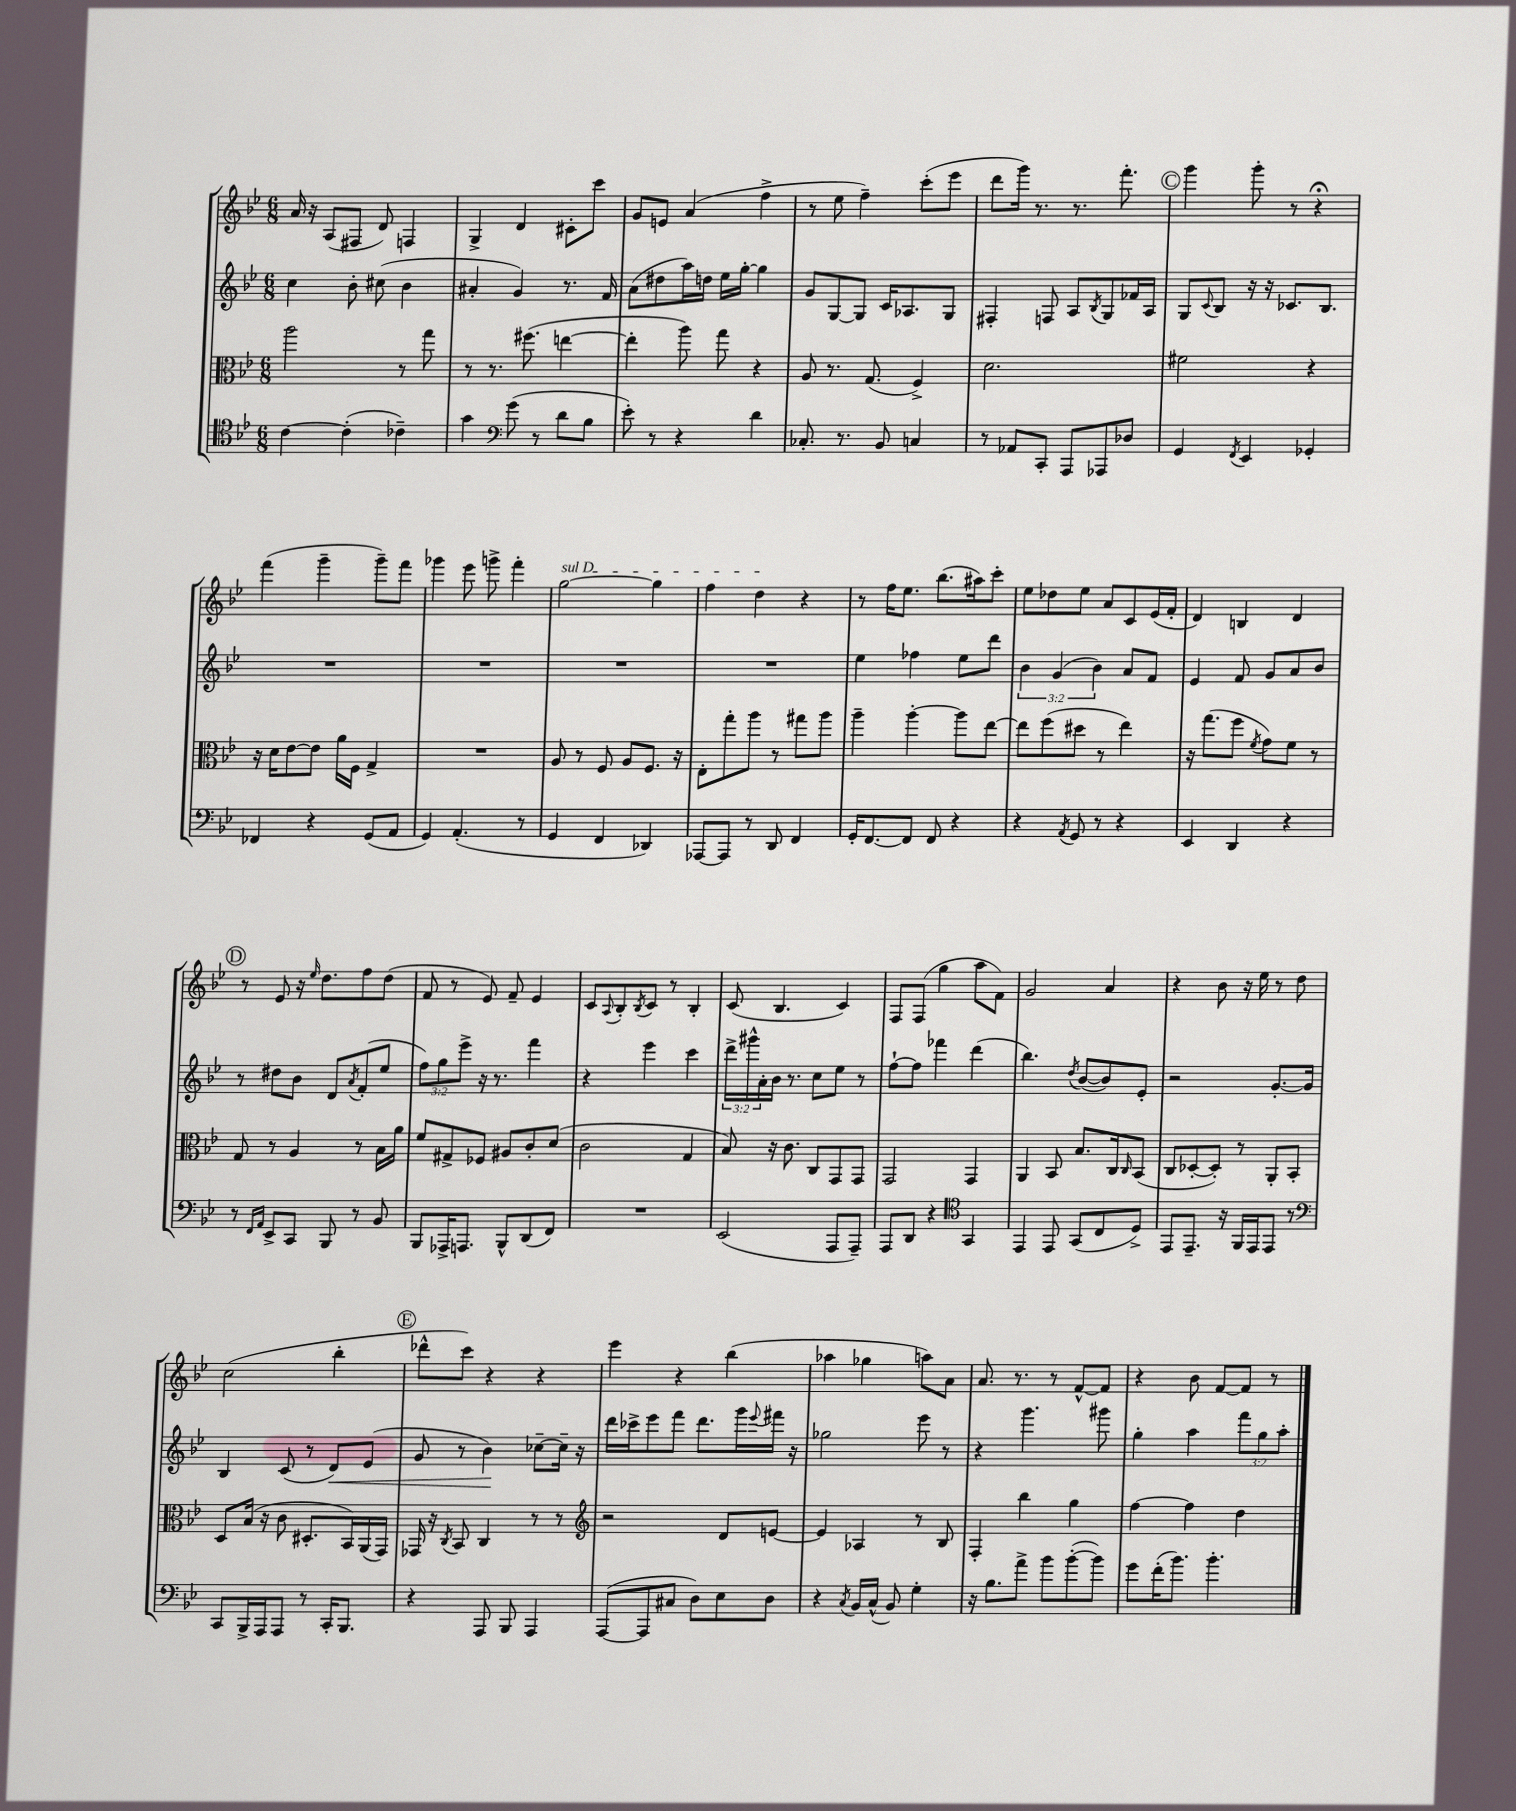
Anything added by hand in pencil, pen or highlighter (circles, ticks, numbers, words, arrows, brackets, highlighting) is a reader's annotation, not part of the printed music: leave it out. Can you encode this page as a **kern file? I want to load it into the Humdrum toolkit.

**kern	**kern	**kern	**dynam	**kern
*part4	*part3	*part2	*part2	*part1
*staff4	*staff3	*staff2	*staff2	*staff1
*clefC4	*clefC3	*clefG2	*	*clefG2
*k[b-e-]	*k[b-e-]	*k[b-e-]	*	*k[b-e-]
*M6/8	*M6/8	*M6/8	*	*M6/8
=16	=16	=16	=16	=16
[4c\	2aa\	4cc\	.	16a/
.	.	.	.	16r
.	.	.	.	(8A/L
(4c'\]	.	8b-'\	.	8F#X/J
.	.	(8cc#X\	.	8d/)
4c-X~\)	8r	4b-\	.	4Fn/
.	8gg\	.	.	.
=17	=17	=17	=17	=17
4g\	8r	4a#X'/	.	4G^/
.	8.r	.	.	.
*clefF4	*	*	*	*
(8g\	.	4g/)	.	4d/
.	(8.ff#X\	.	.	.
8r	.	.	.	.
8d\L	[4een\	8.r	.	8c#X'\L
8B-\J	.	.	.	8ccc\J
.	.	16f/	.	.
=18	=18	=18	=18	=18
8e-'\)	4ee'\]	(8a\L	.	8g/L
8r	.	8dd#X\	.	8en/J
4r	8aa\)	16aa\L)	.	(4a/
.	.	16ddn\JJ	.	.
.	8gg\	16ee-\LL	.	.
.	.	[16gg'\JJ	.	.
4d\	4r	4gg\]	.	4ff^\
=19	=19	=19	=19	=19
8.C-X'/	8A/	8g/L	.	8r
.	8.r	[8G/	.	8ee-\
8.r	.	.	.	.
.	.	8G/J]	.	4ff~\)
.	(8.G/	.	.	.
8BB-/	.	16c/KL	.	.
.	.	8.A-X/	.	.
4Cn/	4F^/)	.	.	(8ccc'\L
.	.	8G/J	.	8eee-\J
=20	=20	=20	=20	=20
8r	2.d\	4F#X'/	.	8ddd\L
8AA-X/L	.	.	.	16ggg\Jk)
.	.	.	.	8.r
8CC'/J	.	8Fn/	.	.
8AAA/L	.	8A/L	.	8.r
.	.	8qB-/	.	.
8AAA-X/	.	8G/	.	.
.	.	.	.	8.fff'\
8D-X/J	.	16f-X/L	.	.
.	.	16A/JJ	.	.
!!LO:REH:place=s1:t=C
=21	=21	=21	=21	=21
4GG/	2f#X\	8G/L	.	4ggg\
.	.	8qqc/	.	.
.	.	8B-/J	.	.
8qFF/	.	.	.	.
4EE-/	.	16r	.	8ggg'\
.	.	16r	.	.
.	.	8.c-X/L	.	8r
4GG-X'/	4r	.	.	4r;<
.	.	8.B-/J	.	.
!!LO:LB:g=z
=22	=22	=22	=22	=22
4FF-X/	16r	2.r	.	(4fff\
.	16d\KL	.	.	.
.	[8e-\	.	.	.
4r	8e-\J]	.	.	4ggg~\
.	16a\LL	.	.	.
.	16F\JJ	.	.	.
(8GG/L	4G^/	.	.	8ggg~\L)
8AA/J	.	.	.	8fff\J
=23	=23	=23	=23	=23
4GG/)	2.r	2.r	.	4ggg-X\
(4.AA'/	.	.	.	8eee-\
.	.	.	.	8gggn^\
.	.	.	.	4fff'\
8r	.	.	.	.
=24	=24	=24	=24	=24
!	!	!	!	!LO:TX:a:i:t=sul D
4GG/	8A/	2.r	.	[2gg\
.	8r	.	.	.
4FF/	8F/	.	.	.
.	8A/L	.	.	.
4DD-X/)	8.F/J	.	.	4gg\]
.	16r	.	.	.
=25	=25	=25	=25	=25
[8AAA-X/L	8E-'\L	2.r	.	4ff\
8AAA-/J]	8gg'\	.	.	.
8r	8aa\J	.	.	4dd\
8DD/	8r	.	.	.
4FF/	8gg#X\L	.	.	4r
.	8aa\J	.	.	.
=26	=26	=26	=26	=26
16GG'/KL	4aa~\	4ee-\	.	8r
[8.FF/	.	.	.	.
.	.	.	.	16ff\KL
.	.	.	.	8.ee-\J
8FF/J]	[4aa'\	4ff-X\	.	.
8FF/	.	.	.	(8.bb-\L
4r	8aa\L]	8ee-\L	.	.
.	.	.	.	16aa#X\k)
.	[8ee-\J	8ddd\J	.	8ccc'\J
=27	=27	=27	=27	=27
4r	8ee-\L]	6b-\	.	8ee-\L
.	(8ff\	.	.	8dd-X\
.	.	(6g/	.	.
8qAA/	.	.	.	.
8GG/	8dd#X\J	.	.	8ee-\J
.	.	6b-\)	.	.
8r	8r	.	.	8a/L
4r	4ee-\)	8a/L	.	8c/
.	.	8f/J	.	(16e-/L
.	.	.	.	16f'/JJ
=28	=28	=28	=28	=28
4EE-/	16r	4e-/	.	4d/)
.	(8.gg\L	.	.	.
4DD/	8ff\J	8f/	.	4Bn/
.	8qf/	.	.	.
.	8g\L)	8g/L	.	.
4r	8f\J	8a/	.	4d/
.	8r	8b-/J	.	.
!!LO:LB:g=z
!!LO:REH:place=s1:t=D
=29	=29	=29	=29	=29
8r	8G/	8r	.	8r
16qqFF/LL	.	.	.	.
16qqAA/JJ	.	.	.	.
8EE-^/L	8r	8dd#X\L	.	8e-/
8CC/J	4A/	8b-\J	.	16r
.	.	.	.	16qqee-/
.	.	.	.	8.dd\L
8BBB-/	.	8d/L	.	.
.	.	8qa/	.	.
8r	8r	(8f'/	.	8ff\
8BB-/	16B-\LL	8ee-/J	.	(8dd\J
.	16a\JJ	.	.	.
=30	=30	=30	=30	=30
8BBB-/L	8f/L	12ff\L)	.	8f/
.	.	12gg\	.	.
16AAA-X^/K	8G#X^/	.	.	8r
.	.	12eee-^\J	.	.
8.AAAn/J	.	.	.	.
.	8F-X/J	16r	.	8e-/)
.	.	8.r	.	.
8BBB-^^/L	8A#X/L	.	.	8f~/
(8DD/	8c'/	4fff\	.	4e-/
8FF/J)	(8d/J	.	.	.
=31	=31	=31	=31	=31
2.r	2c\	4r	.	8c/L
.	.	.	.	8qqA/
.	.	.	.	8B-'/
.	.	.	.	8qB-/
.	.	4eee-\	.	8c/J
.	.	.	.	8r
.	4G/	4ccc\	.	4B-'/
=32	=32	=32	=32	=32
(2EE-/	8B-/)	24ddd^\LL	.	(8c/
.	.	24ggg#X^^\	.	.
.	.	24a'\	.	.
.	16r	16b-\JJ	.	4.B-/
.	8.c\	8.r	.	.
.	8C/L	8cc\L	.	.
8AAA/L	8GG/	8ee-\J	.	4c/)
8AAA~/J)	8GG/J	8r	.	.
=33	=33	=33	=33	=33
8AAA/L	2GG/	[8ff`\L	.	8F/L
8DD/J	.	8ff\J]	.	(8F/J
4r	.	4fff-X\	.	4gg\
*clefC4	*	*	*	*
4GG/	4GG/	(4ddd\	.	8aa\L
.	.	.	.	8f\J)
=34	=34	=34	=34	=34
4EE-/	4AA/	4.bb-\)	.	2g/
8EE-/	8BB-/	.	.	.
.	.	8qdd/	.	.
(8GG/L	8.B-/L	([8b-/L	.	.
8C/	.	8b-/])	.	4a/
.	16C/k	.	.	.
.	16qqC/	.	.	.
8D^/J)	(8BB-/J	8e-'/J	.	.
=35	=35	=35	=35	=35
8EE-/L	8C/L	2r	.	4r
8.EE-~/J	[8D-X'/	.	.	.
.	8D-'/J])	.	.	8b-\
16r	.	.	.	.
16FF/LL	8r	.	.	16r
16EE-/J	.	.	.	16ee-\
8EE-/J	8AA'/L	[8.g'/L	.	8r
8r	8BB-'/J	.	.	8dd\
.	.	16g/Jk]	.	.
!!LO:LB:g=z
=36	=36	=36	=36	=36
*clefF4	*	*	*	*
8CC/L	8D/L	4B-/	.	(2cc\
16BBB-^/L	(16B-/Jk	.	.	.
16AAA/J	16r	.	.	.
8AAA/J	8c\	(8c/	.	.
8r	8.D#X'/L	8r	.	.
!	!	!	!LO:HP:b	!
16CC'/KL	.	8d/L)	<	4bb-'\
8.BBB-/J	16BB-/L)	.	.	.
.	(16AA/	(8e-/J	.	.
.	16GG/JJ)	.	.	.
!!LO:REH:place=s1:t=E
=37	=37	=37	=37	=37
4r	16GG-X/	8g/	.	8ddd-X^^\L
.	16r	.	.	.
.	8qC/	.	.	.
.	8BB-/	8r	.	8ccc\J)
8AAA/	4C/	4b-\)	.	4r
8BBB-/	.	.	.	.
4AAA/	8r	[8cc-X~\L	[	4r
.	8r	16cc-~\Jk]	.	.
.	.	16r	.	.
=38	=38	=38	=38	=38
*	*clefG2	*	*	*
([8AAA/L	2r	16ddd\LL	.	4eee-\
.	.	16ccc-X^\J	.	.
8AAA/]	.	8eee-\	.	.
8C#X/J	.	8fff\J	.	4r
8D\L)	.	8.ddd\L	.	.
8E-\	8d/L	.	.	(4bb-\
.	.	16ggg\L	.	.
.	.	8qqeee-/	.	.
8D\J	[8en/J	16fff#X\JJ	.	.
.	.	16r	.	.
=39	=39	=39	=39	=39
4r	4e/]	2gg-X\	.	4aa-X\
8qC/	.	.	.	.
16BB-/LL	4A-X/	.	.	4gg-X\
(16C^^/JJ	.	.	.	.
8BB-/)	.	.	.	.
4G'\	8r	8eee-\	.	8aan\L)
.	8B-/	8r	.	8a\J
=40	=40	=40	=40	=40
16r	4F'/	4r	.	8.a/
8.B-\L	.	.	.	.
.	.	.	.	8.r
8a^\J	4bb-\	4.ggg\	.	.
8b-\L	.	.	.	8r
([8b-'\	4gg\	.	.	[8f^^/L
8b-\J])	.	8ggg#X\	.	8f/J]
=41	=41	=41	=41	=41
8g\L	[4ff\	4gg'\	.	4r
(16f'\K	.	.	.	.
8.b-\J)	.	.	.	.
.	4ff\]	4aa\	.	8b-\
4.b-'\	.	.	.	[8f/L
.	4dd\	12fff\L	.	8f/J]
.	.	12gg\	.	.
.	.	.	.	8r
.	.	12aa'\J	.	.
==	==	==	==	==
*-	*-	*-	*-	*-
